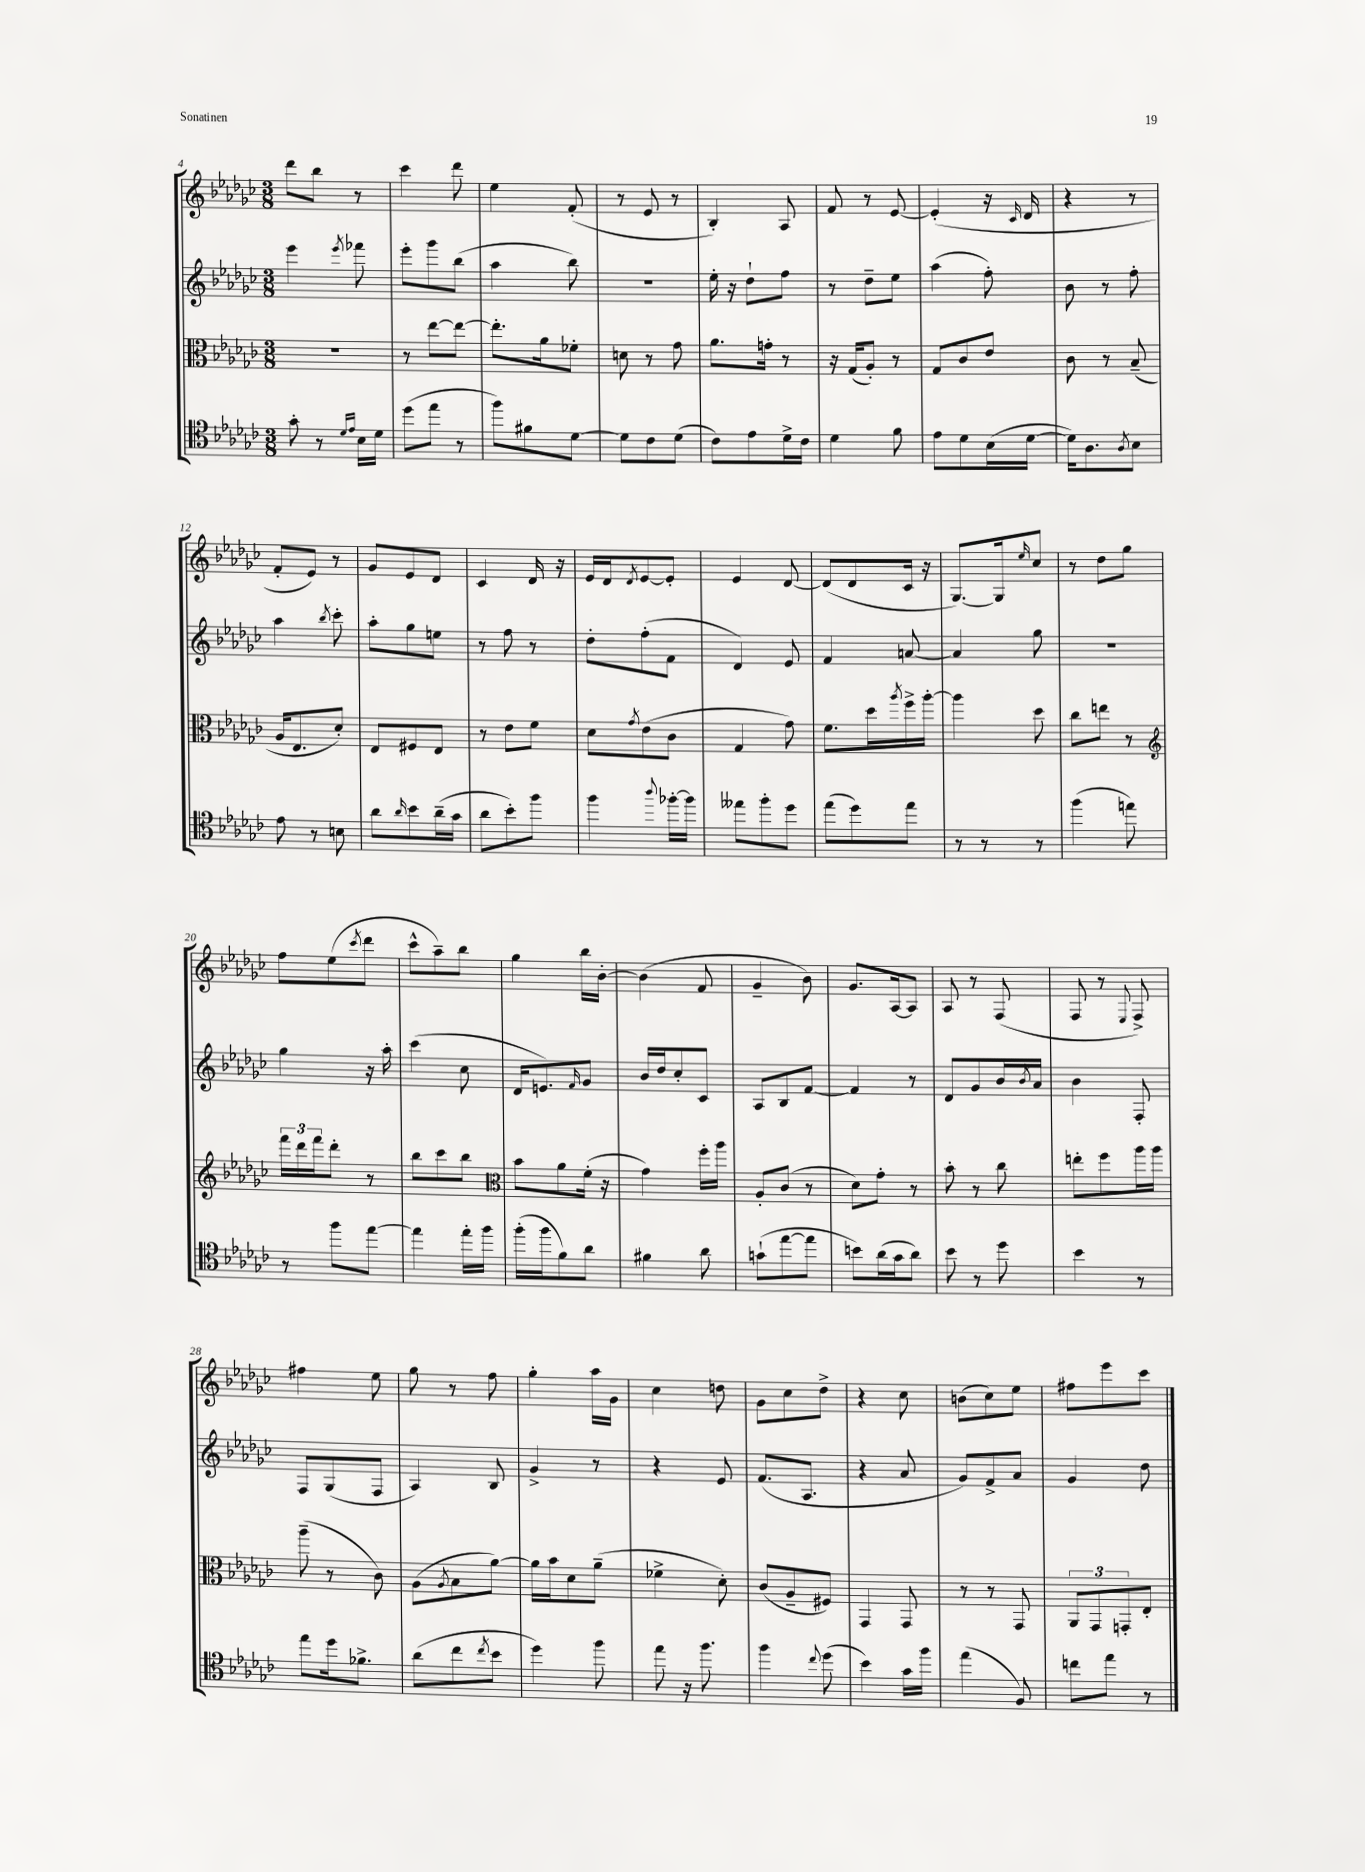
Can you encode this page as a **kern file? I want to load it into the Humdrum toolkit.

**kern	**kern	**kern	**kern
*part4	*part3	*part2	*part1
*staff4	*staff3	*staff2	*staff1
*clefC4	*clefC3	*clefG2	*clefG2
*k[b-e-a-d-g-c-]	*k[b-e-a-d-g-c-]	*k[b-e-a-d-g-c-]	*k[b-e-a-d-g-c-]
*M3/8	*M3/8	*M3/8	*M3/8
=4	=4	=4	=4
8g-'\	4.r	4eee-\	8ddd-\L
8r	.	.	8bb-\J
16qqd-/LL	.	.	.
16qqe-/JJ	.	8qeee-/	.
16B-\LL	.	8fff-X\	8r
16d-\JJ	.	.	.
=5	=5	=5	=5
(8dd-\L	8r	8eee-'\L	4ccc-\
8ee-\J	[8ee-\L	8ggg-\	.
8r	8ee-\J_	(8bb-\J	8ddd-\
=6	=6	=6	=6
8ff\L)	8.ee-'\L]	4aa-\	4ee-\
8f#X\	.	.	.
.	16a-\k	.	.
[8d-\J	8f-X'\J	8bb-\)	(8f'/
=7	=7	=7	=7
8d-\L]	8dn\	4.r	8r
8c-\	8r	.	8e-/
(8d-\J	8g-\	.	8r
=8	=8	=8	=8
8c-\L)	8.a-\L	16ee-'\	4B-'/)
.	.	16r	.
8e-\	.	8dd-`\L	.
.	16gn'\Jk	.	.
16d-^\L	8r	8ff\J	8A-/
16c-\JJ	.	.	.
=9	=9	=9	=9
4d-\	16r	8r	8f/
.	(16G-/KL	.	.
.	8A-'/J)	8dd-~\L	8r
8f\	8r	8ee-\J	[8e-/
=10	=10	=10	=10
8e-\L	8G-/L	(4aa-\	(4e-'/]
8d-\	8c-/	.	.
(16B-\L	8e-/J	8ff'\)	16r
.	.	.	16qqc-/
[16d-\JJ	.	.	16d-/
=11	=11	=11	=11
16d-\KL])	8c-\	8b-\	4r
8.A-\	.	.	.
.	8r	8r	.
8qA-/	.	.	.
8B-\J	(8B-~/	8ff'\	8r
!!LO:LB:g=z
=12	=12	=12	=12
8e-\	16A-/KL	4aa-\	8f'/L
.	8.E-/	.	.
8r	.	.	8e-/J)
.	.	8qbb-/	.
8Bn\	8d-'/J)	8ccc-'\	8r
=13	=13	=13	=13
8a-\L	8E-/L	8aa-'\L	8g-/L
16qqa-/	.	.	.
8b-\	8F#X/	8gg-\	8e-/
(16a-~\L	8E-/J	8een\J	8d-/J
16g-\JJ	.	.	.
=14	=14	=14	=14
8a-\L	8r	8r	4c-/
8b-'\)	8e-\L	8ff\	.
8ff\J	8f\J	8r	16d-/
.	.	.	16r
=15	=15	=15	=15
4ff\	8d-\L	8dd-'\L	16e-/LL
.	.	.	16d-/J
.	8qg-/	.	8qd-/
.	(8e-\	(8ff'\	[8e-/
8qqaa-/	.	.	.
[16ff-X'\LL	8c-\J	8f\J	8e-'/J]
16ff-\JJ]	.	.	.
=16	=16	=16	=16
8ee--X\L	4G-/	4d-/)	4e-/
8ff'\	.	.	.
8dd-\J	8g-\)	8e-/	[8d-/
=17	=17	=17	=17
(8ee-\L	8.f\L	4f/	(8d-/L]
8dd-\)	.	.	8d-/
.	16dd-\L	.	.
.	8qaa-/	.	.
8ee-\J	16ff^\	[8an/	16c-/Jk
.	[16aa-'\JJ	.	16r
=18	=18	=18	=18
8r	4aa-\]	4a/]	[8.G-/L)
8r	.	.	.
.	.	.	16G-/k]
.	.	.	16qqee-/
8r	8dd-\	8gg-\	8cc-/J
=19	=19	=19	=19
(4ff\	8cc-\L	4.r	8r
.	8een\J	.	8dd-\L
8een\)	8r	.	8gg-\J
!!LO:LB:g=z
=20	=20	=20	=20
*	*clefG2	*	*
8r	24fff\LL	4gg-\	8ff\L
.	24ddd-\	.	.
.	24fff\J	.	.
8ff\L	8ddd-'\J	.	(8ee-\
.	.	.	8qccc-/
[8ee-\J	8r	16r	8ddd-\J
.	.	16aa-'\	.
=21	=21	=21	=21
4ee-\]	8bb-\L	(4ccc-\	8ccc-^^\L
.	8ccc-\	.	8aa-~\)
16ee-'\LL	8bb-\J	8cc-\	8bb-\J
16ff\JJ	.	.	.
=22	=22	=22	=22
*	*clefC3	*	*
(16ff'\LL	8b-\L	16d-/KL	4gg-\
16ff\J	.	8.en/)	.
8f\)	8a-\	.	.
.	.	16qqf/	.
8a-\J	(16f'\Jk	8g-/J	16bb-\LL
.	16r	.	[16b-'\JJ
=23	=23	=23	=23
4f#X\	4g-\)	16b-/LL	(4b-\]
.	.	16dd-/J	.
.	.	8cc-'/	.
8a-\	16ff'\LL	8c-/J	8f/
.	16aa-\JJ	.	.
=24	=24	=24	=24
(8gn`\L	8A-'/L	8A-/L	4g-~/
[8ee-\	(8c-/J	8B-/	.
8ee-\J]	8r	[8f/J	8b-\)
=25	=25	=25	=25
8bn\L)	8d-\L)	4f/]	8.g-/L
(16a-\L	8g-'\J	.	.
16g-\J	.	.	[16A-/k
8a-\J)	8r	8r	8A-/J]
=26	=26	=26	=26
8b-\	8b-'\	8d-/L	8A-/
8r	8r	8g-/	8r
8dd-\	8cc-\	16b-/L	(8F/
.	.	8qb-/	.
.	.	16a-/JJ	.
=27	=27	=27	=27
4b-\	8een'\L	4b-\	8F/
.	8ff\	.	8r
.	.	.	8qqE-/
8r	16aa-\L	8F'/	8F^/)
.	16aa-\JJ	.	.
!!LO:LB:g=z
=28	=28	=28	=28
8ee-\L	(8aa-~\	8F/L	4ff#X\
16dd-\k	8r	(8G-/	.
8.f-X^\J	.	.	.
.	8c-\)	8F/J	8ee-\
=29	=29	=29	=29
(8a-\L	(8A-\L	4A-/)	8gg-\
.	8qA-/	.	.
8cc-\	8B-\	.	8r
8qcc-/	.	.	.
8b-\J	[8a-\J)	8B-/	8ff\
=30	=30	=30	=30
4dd-\)	16a-\LL]	4g-^/	4gg-'\
.	16b-\J	.	.
.	8d-\	.	.
8ff\	(8a-~\J	8r	16aa-\LL
.	.	.	16g-\JJ
=31	=31	=31	=31
8ee-\	4f-X^\	4r	4cc-\
16r	.	.	.
8.ff\	.	.	.
.	8d-'\)	8e-/	8ddn\
=32	=32	=32	=32
4ff\	(8c-/L	(8.f/L	8g-\L
.	8A-~/	.	8cc-\
.	.	8.A-/J	.
8qqcc-/	.	.	.
(8dd-\	8F#X/J)	.	8dd-^\J
=33	=33	=33	=33
4b-\)	4GG-/	4r	4r
16g-\LL	8GG-/	8a-/	8cc-\
16ff\JJ	.	.	.
=34	=34	=34	=34
(4ee-\	8r	8g-/L)	(8bn\L
.	8r	8f^/	8cc-\)
8F/)	8GG-/	8a-/J	8ee-\J
=35	=35	=35	=35
8ccn\L	12AA-/L	4g-/	8ff#X\L
.	12GG-/	.	.
8ee-\J	.	.	8eee-\
.	12GGn'/	.	.
8r	8E-'/J	8dd-\	8ccc-\J
==	==	==	==
*-	*-	*-	*-
